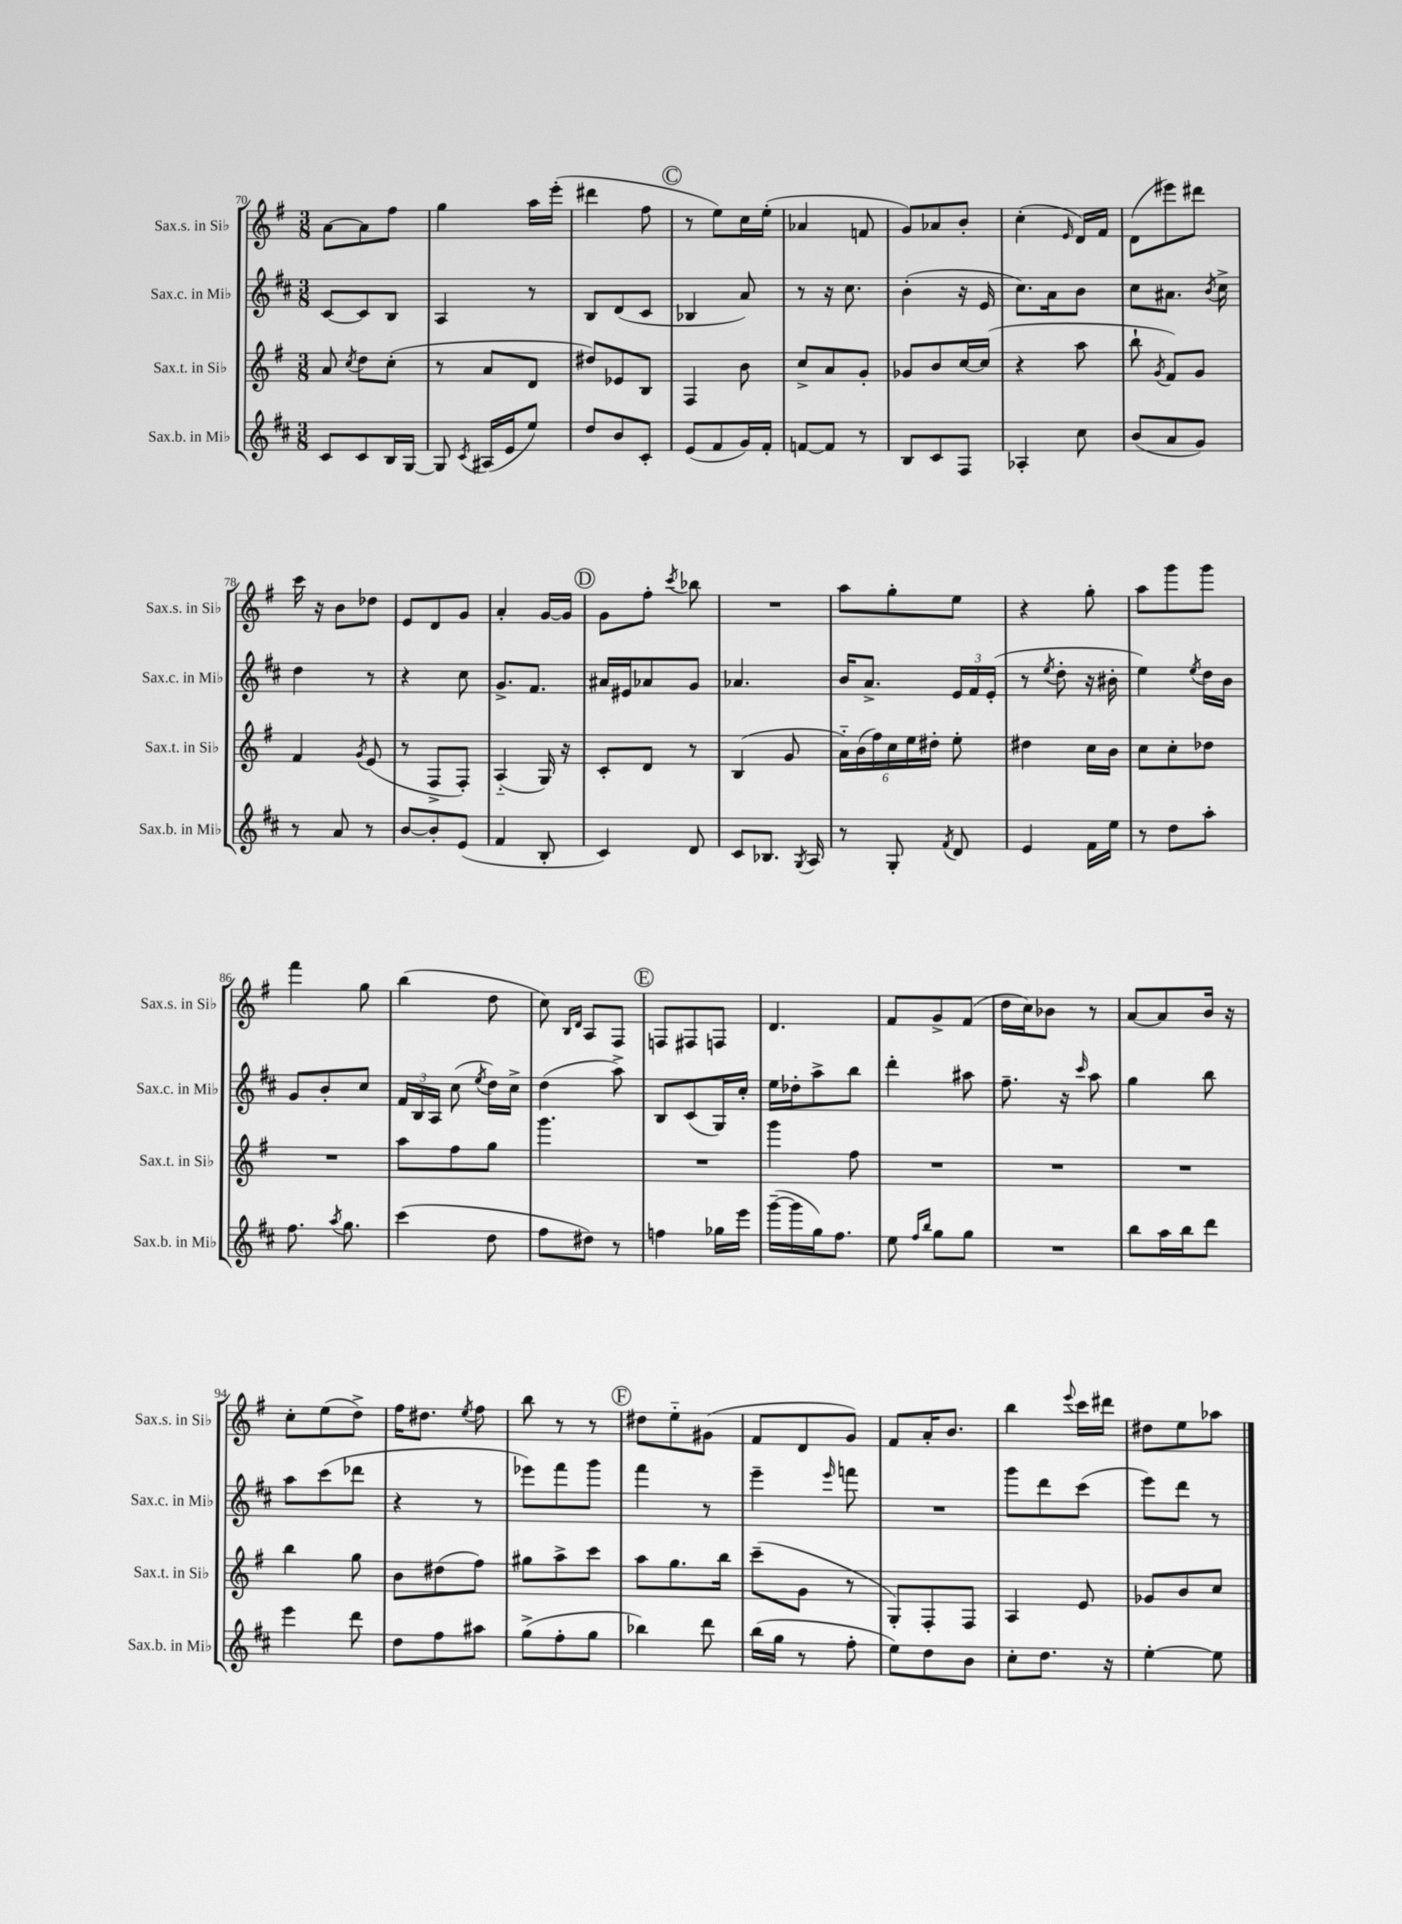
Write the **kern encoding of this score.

**kern	**kern	**kern	**kern
*staff4	*staff3	*staff2	*staff1
*clefG2	*clefG2	*clefG2	*clefG2
*k[f#c#]	*k[f#]	*k[f#c#]	*k[f#]
*M3/8	*M3/8	*M3/8	*M3/8
8c#/L	8a/	[8c#/L	[8a\L
.	8qcc/	.	.
8c#/	8dd\L	8c#/]	8a\]
16B/L	(8cc'\J	8B/J	8ff#\J
[16G/JJ	.	.	.
=	=	=	=
8G/]	8r	4A/	4gg\
8qc#/	.	.	.
(16A#/LL	8a/L	.	.
16e/J	.	.	.
8ee/J)	8d/J	8r	16aa\LL
.	.	.	(16eee'\JJ
=	=	=	=
8dd/L	8dd#/L)	8B/L	4ddd#\
8b/	8e-/	(8d/	.
8c#'/J	8B/J	8c#/J	8ff#\
=	=	=	=
(8e/L	4F#/	4B-/	8r
8f#/	.	.	8ee\L)
16g/L)	8b\	8a/)	16cc\L
16f#'/JJ	.	.	(16ee'\JJ
=	=	=	=
[8f/L	8cc^/L	8r	4a-/
8f/]J	8a/	16r	.
.	.	8.cc#\	.
8r	8g'/J	.	8f/
=	=	=	=
8B/L	8g-/L	(4b'\	8g/L)
8c#/	8b/	.	8a-/
8F#/J	[16cc/L	16r	8b'/J
.	(16cc/]JJ	16e/	.
=	=	=	=
4A-'/	4r	8.cc#\L)	(4cc'\
.	.	16a\k	.
.	.	.	16qqe/
8cc#\	8aa\	8b\J	16d/LL)
.	.	.	16f#/JJ
=	=	=	=
(8b/L	8bb`\	8cc#\L	(8d\L
.	8qg/	.	.
8a/	8f#/L)	8.a#\J	8eee#\)
8g/J)	8g/J	.	8ddd#\J
.	.	8qb/	.
.	.	16cc#^\	.
=	=	=	=
8r	4f#/	4dd\	16ccc\
.	.	.	16r
8a/	.	.	8b\L
.	8qg/	.	.
8r	(8e/	8r	8dd-\J
=	=	=	=
[8b/L	8r	4r	8e/L
8b'/]	8F#^/L	.	8d/
(8e/J	8F#'/J)	8cc#\	8g/J
=	=	=	=
4f#/	(4A'~/	8.g^/L	4a'/
.	.	8.f#/J	.
8B'/	16G/)	.	[16g/LL
.	16r	.	16g/]JJ
=	=	=	=
4c#/)	8c'/L	16a#/LL	8g\L
.	.	16e#/J	.
.	8d/J	8a-/	8ff#'\J
.	.	.	8qccc/
8d/	8r	8g/J	8bb-\
=	=	=	=
8c#/L	(4B/	4.a-/	4.r
8.B-/J	.	.	.
.	8g/	.	.
8qG/	.	.	.
16A/	.	.	.
=	=	=	=
8r	24a'~\LL)	16b/LK	8aa\L
.	(24b\	.	.
.	.	8.a^/J	.
.	24ff#\)	.	.
8G'/	24cc\	.	8gg'\
.	24ee\	.	.
.	24dd#'\JJ	.	.
8qf#/	.	.	.
8d/	8ee'\	24e/LL	8ee\J
.	.	24f#/	.
.	.	(24e'/JJ	.
=	=	=	=
4e/	4dd#\	8r	4r
.	.	8qee/	.
.	.	8dd'\	.
16f#\LL	16cc\LL	16r	8gg'\
16ee\JJ	16b\JJ	16b#'\	.
=	=	=	=
8r	8cc\L	4ee\)	8aa\L
8dd\L	8cc'\	.	8ggg\
.	.	8qee/	.
8aa'\J	8dd-\J	16dd\LL	8ggg\J
.	.	16b\JJ	.
=	=	=	=
8.ff#\	4.r	8g/L	4fff#\
.	.	8b'/	.
8qaa/	.	.	.
8.gg\	.	.	.
.	.	8cc#/J	8gg\
=	=	=	=
(4ccc#\	8aa\L	24f#/LL	(4bb\
.	.	24B/	.
.	.	24A/JJ	.
.	8ff#\	(8cc#\	.
.	.	8qee/	.
8dd\	8gg\J	16dd\LL)	8dd\
.	.	16cc#^\JJ	.
=	=	=	=
8ff#\L	4.ggg\	(4dd\	8cc\)
.	.	.	16qqB/LL
.	.	.	16qqd/JJ
8dd#\J)	.	.	8A/L
8r	.	8aa^\)	8F#/J
=	=	=	=
4ff\	4.r	8B/L	8F/L
.	.	(8c#/	8F#/
16gg-\LL	.	16G/L)	8F/J
16eee\JJ	.	16cc#'/JJ	.
=	=	=	=
([16ggg~\LL	4ggg\	16ee\LL	4.d/
16ggg\]	.	16dd-'\J	.
16gg\J)	.	8aa^\	.
8.ff#\J	.	.	.
.	8ff#\	8bb\J	.
=	=	=	=
8ee\	4.r	4ddd'\	8f#/L
16qqff#/LL	.	.	.
16qqbb/JJ	.	.	.
8gg\L	.	.	8g^/
8gg\J	.	8aa#\	(8f#/J
=	=	=	=
4.r	4.r	8.ff#~\	16dd\LL
.	.	.	16cc\J)
.	.	.	8b-\J
.	.	16r	.
.	.	16qqccc#/	.
.	.	8aa\	8r
=	=	=	=
8bb\L	4.r	4gg\	[8a/L
16aa\L	.	.	8a/]
16bb\J	.	.	.
8ddd\J	.	8bb\	16b/Jk
.	.	.	16r
=	=	=	=
4eee\	4bb\	8aa\L	8cc'\L
.	.	(8ccc#\	(8ee\
8ddd\	8gg\	8ddd-\J	8dd^\J)
=	=	=	=
8dd\L	8b\L	4r	16ff#\LK
.	.	.	8.dd#\J
8ff#\	(8dd#\	.	.
.	.	.	8qee/
8aa#\J	8ff#\J)	8r	8ff#\
=	=	=	=
(8gg^\L	8gg#\L	8eee-\L)	8bb\
8ff#'\	8aa^\	8fff#\	8r
8gg\J	8ccc\J	8ggg\J	8r
=	=	=	=
4bb-\)	8aa\L	4fff#\	8dd#\L
.	8.gg\	.	8ee'~\
8ddd\	.	8r	(8g#\J
.	16bb\Jk	.	.
=	=	=	=
(16bb\LL	(8ccc~\L	4eee~\	8f#/L
16gg\JJ	.	.	.
8r	8g\J	.	8d/
.	.	16qqeee/	.
8ff#'\	8r	8fff\	8g/J)
=	=	=	=
8ee\L)	8G'/L)	4.r	8f#/L
8dd\	8F#'/	.	16a'/K
.	.	.	8.b/J
8b\J	8F#/J	.	.
=	=	=	=
8cc#'\L	4A/	8ggg\L	4bb\
8.dd\J	.	8ddd\	.
.	.	.	8qqeee/
.	8e/	(8ccc#\J	16ccc\LL
16r	.	.	16ddd#\JJ
=	=	=	=
[4ee'\	8g-/L	8eee\L)	8dd#\L
.	8b/	8ddd\J	8ee\
8ee\]	8cc/J	8r	8aa-\J
==	==	==	==
*-	*-	*-	*-
